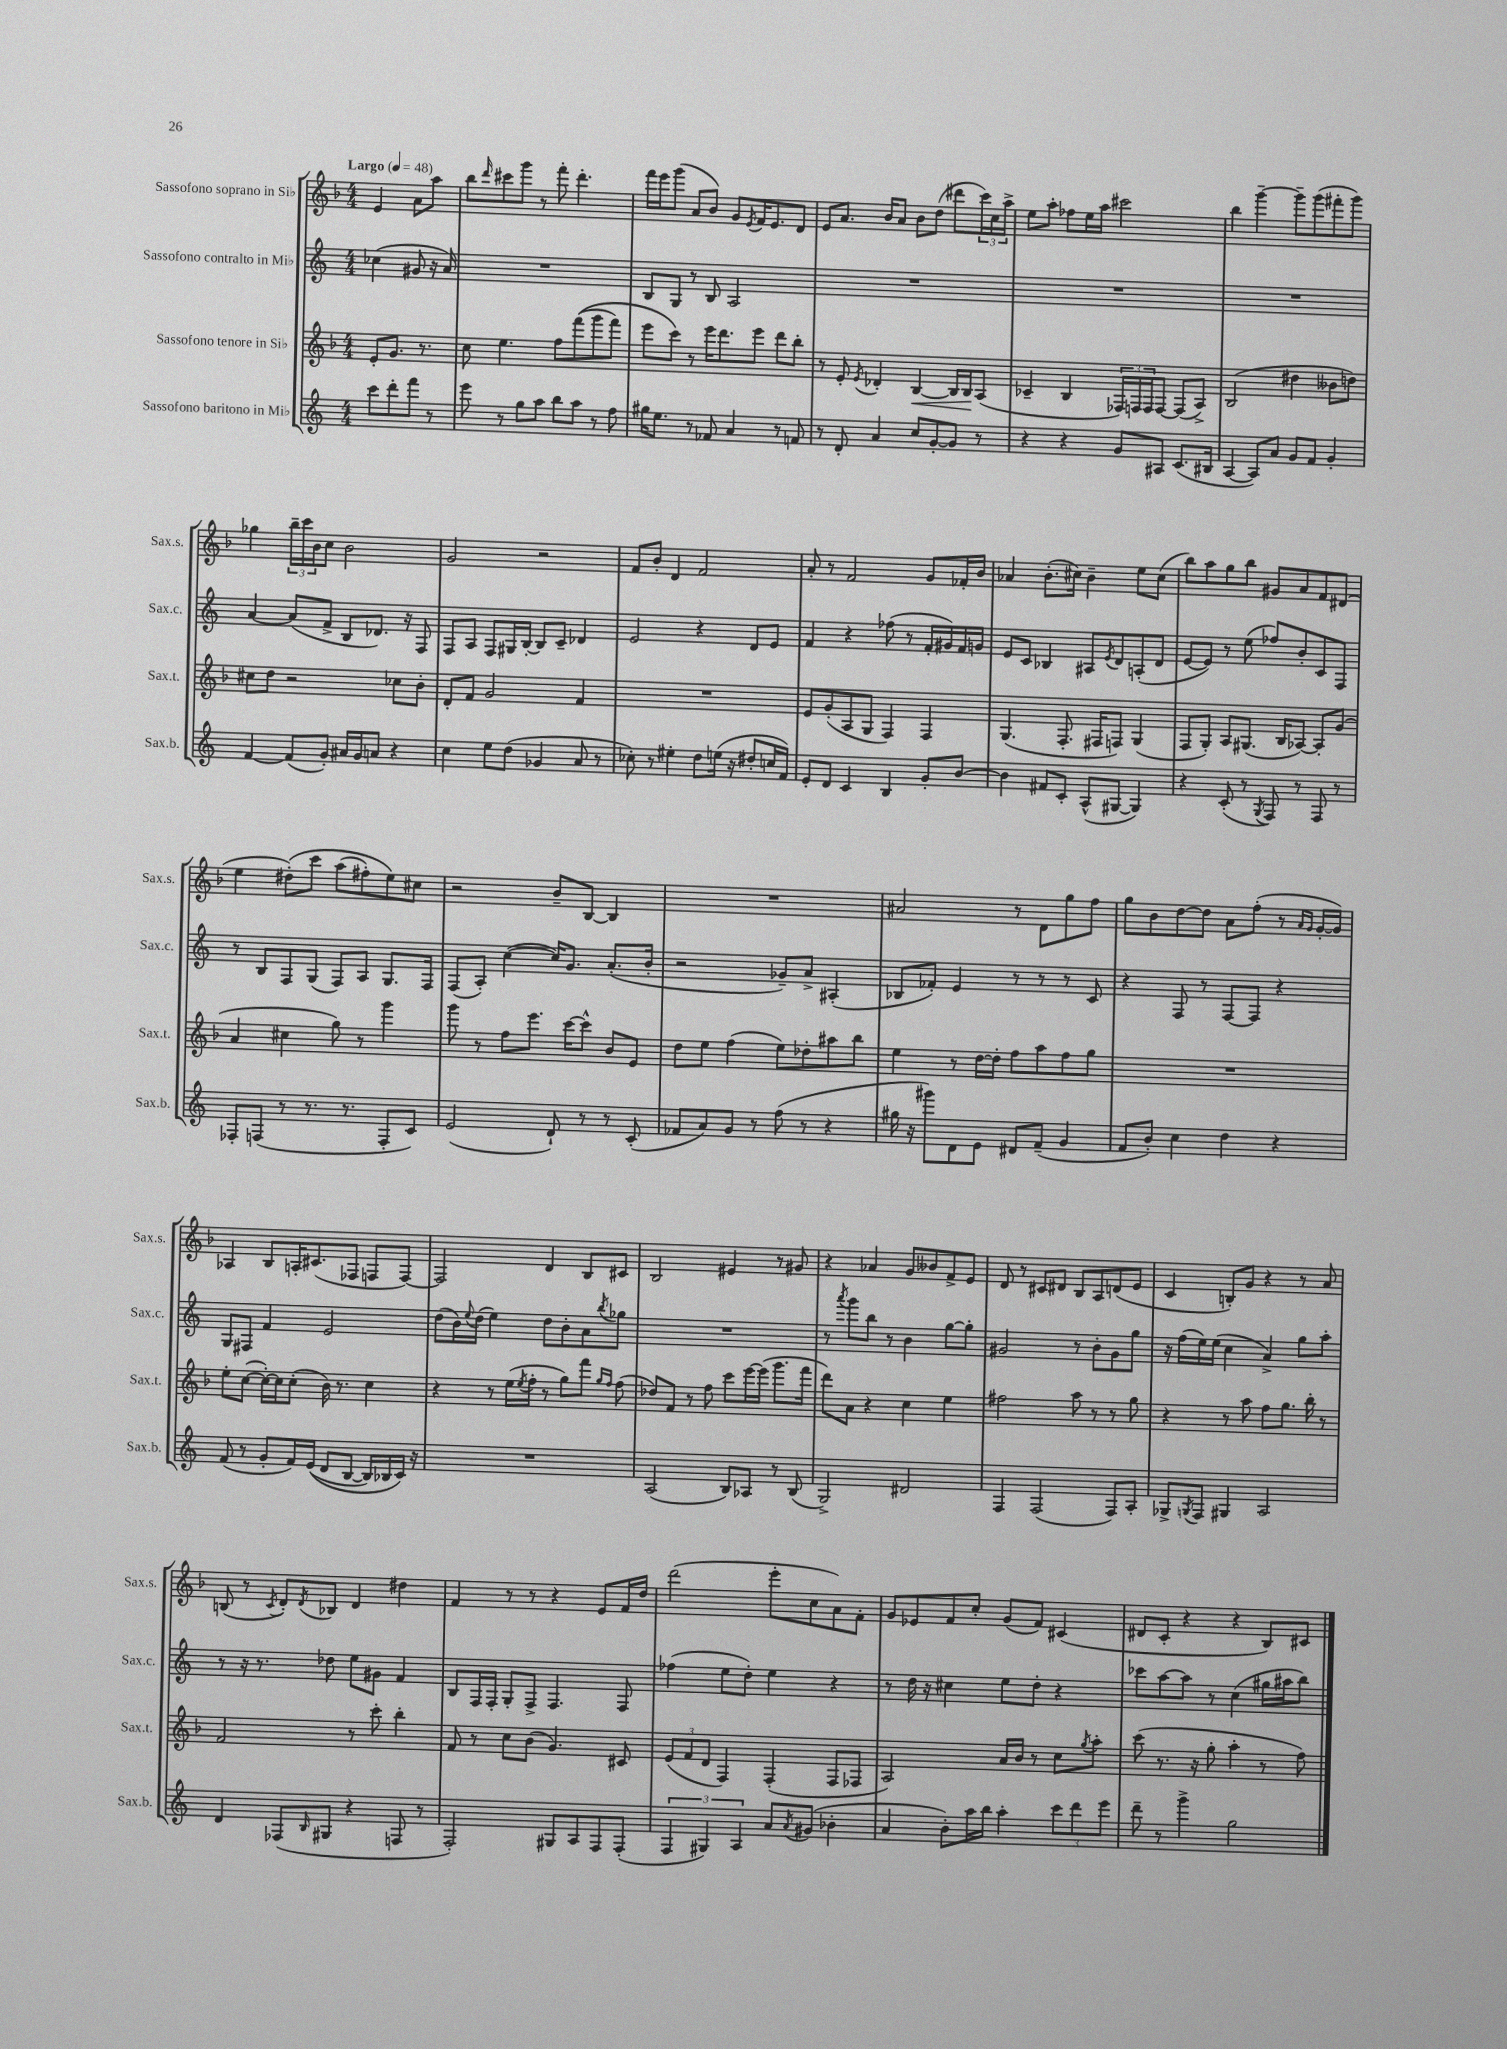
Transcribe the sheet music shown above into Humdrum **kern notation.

**kern	**kern	**kern	**kern
*staff4	*staff3	*staff2	*staff1
*clefG2	*clefG2	*clefG2	*clefG2
*k[]	*k[b-]	*k[]	*k[b-]
*M4/4	*M4/4	*M4/4	*M4/4
*MM48	*MM48	*MM48	*MM48
8ccc	8e'	(4cc-	4e
8ddd'	8.g	.	.
8fff	.	8g#	8a
.	8.r	.	.
8r	.	16r	8aa
.	.	16a)	.
=	=	=	=
8eee	8cc	1r	8bb-
.	.	.	16qqddd
8r	4.ee	.	8ccc#
8gg	.	.	8ggg
8aa	.	.	8r
8bb	8ff	.	8fff'
8aa	&((8fff	.	4.ddd'
8r	8ggg	.	.
8ff	8fff)	.	.
=	=	=	=
16gg#	8eee	8B	16fff
8.ee	.	.	16eee
.	8ccc&)	8G	(8ggg
8r	8r	8r	8a
8f-	16eee	8B	8b-)
.	8.ddd	.	.
4a	.	2A	8g
.	.	.	8qe
.	8eee	.	16f
.	.	.	8.e
8r	8ddd	.	.
8f	8bb-'	.	8d
=	=	=	=
8r	8r	1r	8e
8d'	8e'	.	8.a
.	8qe	.	.
4a	4d-'	.	.
.	.	.	16b-
.	.	.	8a
8cc	[4B-	.	8b-
[8g'	.	.	(8dd
8g]	16B-]	.	8ddd#
.	16B-	.	.
8r	(8A	.	24ccc)
.	.	.	24cc
.	.	.	24aa^
=	=	=	=
4r	4c-~	1r	8ee
.	.	.	8aa'
4r	4B-	.	8ff-
.	.	.	16ee
.	.	.	16aa
8g	24F-)	.	2ccc#
.	24F	.	.
.	24F	.	.
8A#	[8F	.	.
(8.c	(8F]	.	.
.	8A^)	.	.
16B#	.	.	.
=	=	=	=
[4A	(2B-	1r	4bb-
8A])	.	.	[4ggg~
8a	.	.	.
8g	4dd#	.	8ggg~]
8f	.	.	(8ggg
4g'	8b--	.	8fff#'
.	8dd)	.	8ggg)
=	=	=	=
[4f	8cc#	[4a	4gg-
.	8dd	.	.
(8f]	2r	(8a]	24bb-~
.	.	.	24ccc
.	.	.	24b-
8g')	.	8f^	8cc
16a#	.	8B	2b-
16g	.	.	.
8a	.	8.d-)	.
4r	8cc-	.	.
.	.	16r	.
.	8b-'	8F	.
=	=	=	=
4cc	8d'	8F	2g
.	8f	8A	.
8ee	2g	8F	.
(8dd	.	16G#	.
.	.	[16B'	.
4g-	.	8B]	2r
.	.	8c~	.
8a	4f	4d-	.
8r	.	.	.
=	=	=	=
8cc-')	1r	2e	8f
8r	.	.	8b-'
4ee#'	.	.	4d
8dd	.	4r	2f
(16ee	.	.	.
16r	.	.	.
8dd#'	.	8d	.
16cc	.	8e	.
16f)	.	.	.
=	=	=	=
8e'	8e	4f	8a'
8d	(8g'	.	8r
4c	8A	4r	2f
.	8G	.	.
4B	4F)	(8ff-	.
.	.	8r	.
8g'	4F	16f'	8g
.	.	16g#)	.
[8b	.	16f	16f-'
.	.	16g	16b-
=	=	=	=
4b]	(4.G	8e	4a-
.	.	8c	.
8f#	.	4B-	(8.b-'
8c'	8.F'	.	.
.	.	.	16cc#)
(8A^^	.	8A#	4b-~
.	16F#	.	.
.	.	8qe	.
[8G#	8F)	8d	.
4G#])	(4G	(8A'	8ee
.	.	8d	(8cc#
=	=	=	=
4r	8F	[8e	8bb-)
.	8G')	8e])	8aa
(8c'	8A	8r	8gg
8r	(8.G#	(8ee	8bb-
8qG	.	.	.
8F)	.	8ff-)	8g#
.	16B-	.	.
8r	[8A-)	8b'	8a
8F	8A-']	8c	8f
8r	(8g	8F	(8d#
=	=	=	=
8F-'	4a	8r	4ee
(8F	.	8B	.
8r	4cc#	8F	&(8dd#')
8.r	.	(8G	8ccc
.	8gg)	8F)	(8aa
8.r	.	.	.
.	8r	8A	8ff#')
8F'	4ggg	8.G	8ee&)
8c)	.	.	8cc#
.	.	16F	.
=	=	=	=
(2e	8ggg	(8F	2r
.	8r	8A')	.
.	8ff	([4cc	.
.	8.eee	.	.
8d`)	.	16cc])	8b-~
.	[16ccc	8.g	.
8r	8ccc^^]	.	[8B-
8r	8b-	(8.a'	4B-]
(8c'	8e	.	.
.	.	16b'	.
=	=	=	=
8f-	8dd	2r	1r
8a)	8ee	.	.
8g	(4ff	.	.
8r	.	.	.
(8ff	8ee)	8g-~)	.
8r	8dd-'	8a^	.
4r	8aa#	(4A#'	.
.	8bb-	.	.
=	=	=	=
16gg#	4ee	8B-	2a#
16r	.	.	.
8ggg#)	.	8f-')	.
8d	8r	4e	.
8e	[16dd	.	.
.	16dd']	.	.
8d#	8ff	8r	8r
(8f~	8aa	8r	8d
4g	8ff	8r	8gg
.	8gg	8c	8ff
=	=	=	=
8f	1r	4r	8gg
8b')	.	.	8b-
4cc	.	8F	[8dd
.	.	8r	8dd]
4dd	.	[8F	8a
.	.	8F]	(8ff'
4r	.	4r	8r
.	.	.	16qqa
.	.	.	16qqg
.	.	.	[16g'
.	.	.	16g])
=	=	=	=
(8f	8ee'	8G	4A-
8r	([8cc	8F#	.
8g'	16cc'_)	4f	8B-
.	16cc]	.	.
16f)	(8cc'	.	16A'
&((16e	.	.	(8.c#
8d	16b-)	2e	.
.	8.r	.	.
[8B	.	.	8F-
16B])	4cc	.	8F
16B-	.	.	.
16c&)	.	.	[8F)
16r	.	.	.
=	=	=	=
1r	4r	(8dd	2F]
.	.	16b)	.
.	.	8qqee	.
.	.	(16dd	.
.	8r	4ee)	.
.	(16ee	.	.
.	8qee	.	.
.	16ff'	.	.
.	8r	8dd	4d
.	8gg)	8b'	.
.	8fff	8a	8B-
.	16qqgg	.	.
.	16qqff	8qbb	.
.	(8ff	8gg-	8c#
=	=	=	=
(2A	8dd-)	1r	2B-
.	8f	.	.
.	8r	.	.
.	8ff	.	.
8B)	8ccc	.	4e#
8A-	[16eee	.	.
.	(16eee]	.	.
8r	8.ggg	.	8r
(8B	.	.	8g#
.	16fff	.	.
=	=	=	=
2G^)	8ddd)	8r	4r
.	.	8qaaa	.
.	8a	8ggg	.
.	4r	8bb	4a-
.	.	8r	.
2d#	4cc	4b	8g
.	.	.	8b--
.	4ee	[8gg	8f^
.	.	8gg']	8e
=	=	=	=
4F	2ff#	2g#	8d
.	.	.	8r
(2F	.	.	8c#
.	.	.	8d#
.	8aa	8r	8B-
.	8r	8b'	8A
8F)	8r	8g#	(8d
8A'	8gg	8gg	8e
=	=	=	=
8G-^	4r	16r	4c
.	.	(16ff	.
8qG	.	.	.
8F	.	16ee)	.
.	.	(16ee	.
4G#	8r	4cc	8B')
.	8aa	.	8g
2A	8ff	4a^)	4r
.	8.gg	.	.
.	.	8gg	8r
.	16bb-'	.	.
.	8r	8aa'	8a
=	=	=	=
4d	2f	8r	(8B
.	.	16r	8r
.	.	8.r	.
.	.	.	8qc
(8F-	.	.	8d')
16qqB	.	.	8qd
8G#	.	8dd-	8B-
4r	8r	8ee	4d
.	8ccc'	8g#	.
8F	4bb-'	4f	4dd#
8r	.	.	.
=	=	=	=
2F')	8f	8B	4f
.	8r	16F	.
.	.	16F'	.
.	8cc	8G'	8r
.	(8b-	8F^	8r
8G#	4.g)	4.F	4r
8A	.	.	.
8F	.	.	8e
(8F'	8c#	8F	16f
.	.	.	16dd
=	=	=	=
6F	(12e	(4ff-	(2ddd
.	12f	.	.
6G#)	12d	.	.
.	4F)	8ee	.
6A	.	.	.
.	.	8dd')	.
8a	(4F'	4ee	8eee'
8qa	.	.	.
(8g#	.	.	8cc
4b-'	8F	4r	8a)
.	8F-	.	8f'
=	=	=	=
4a	2A)	8r	8g
.	.	16dd	8e-
.	.	16r	.
8b')	.	4cc#	8f
16aa	.	.	8cc'
16bb	.	.	.
4aa'	16a	8ee	(8g
.	16b-	.	.
.	8r	8dd'	8f)
12ccc	8cc	4r	(4c#
12ddd	.	.	.
.	8qgg	.	.
.	8aa'	.	.
12eee	.	.	.
=	=	=	=
8ddd~	(8ccc	8ccc-	8d#
8r	8.r	[8aa	8c'
4ggg^	.	8aa]	4r
.	16r	.	.
.	8gg'	8r	.
2gg	4aa'	(4cc	4r
.	8r	16gg#	8B-)
.	.	16aa#	.
.	8ff)	8bb)	8c#
==	==	==	==
*-	*-	*-	*-
